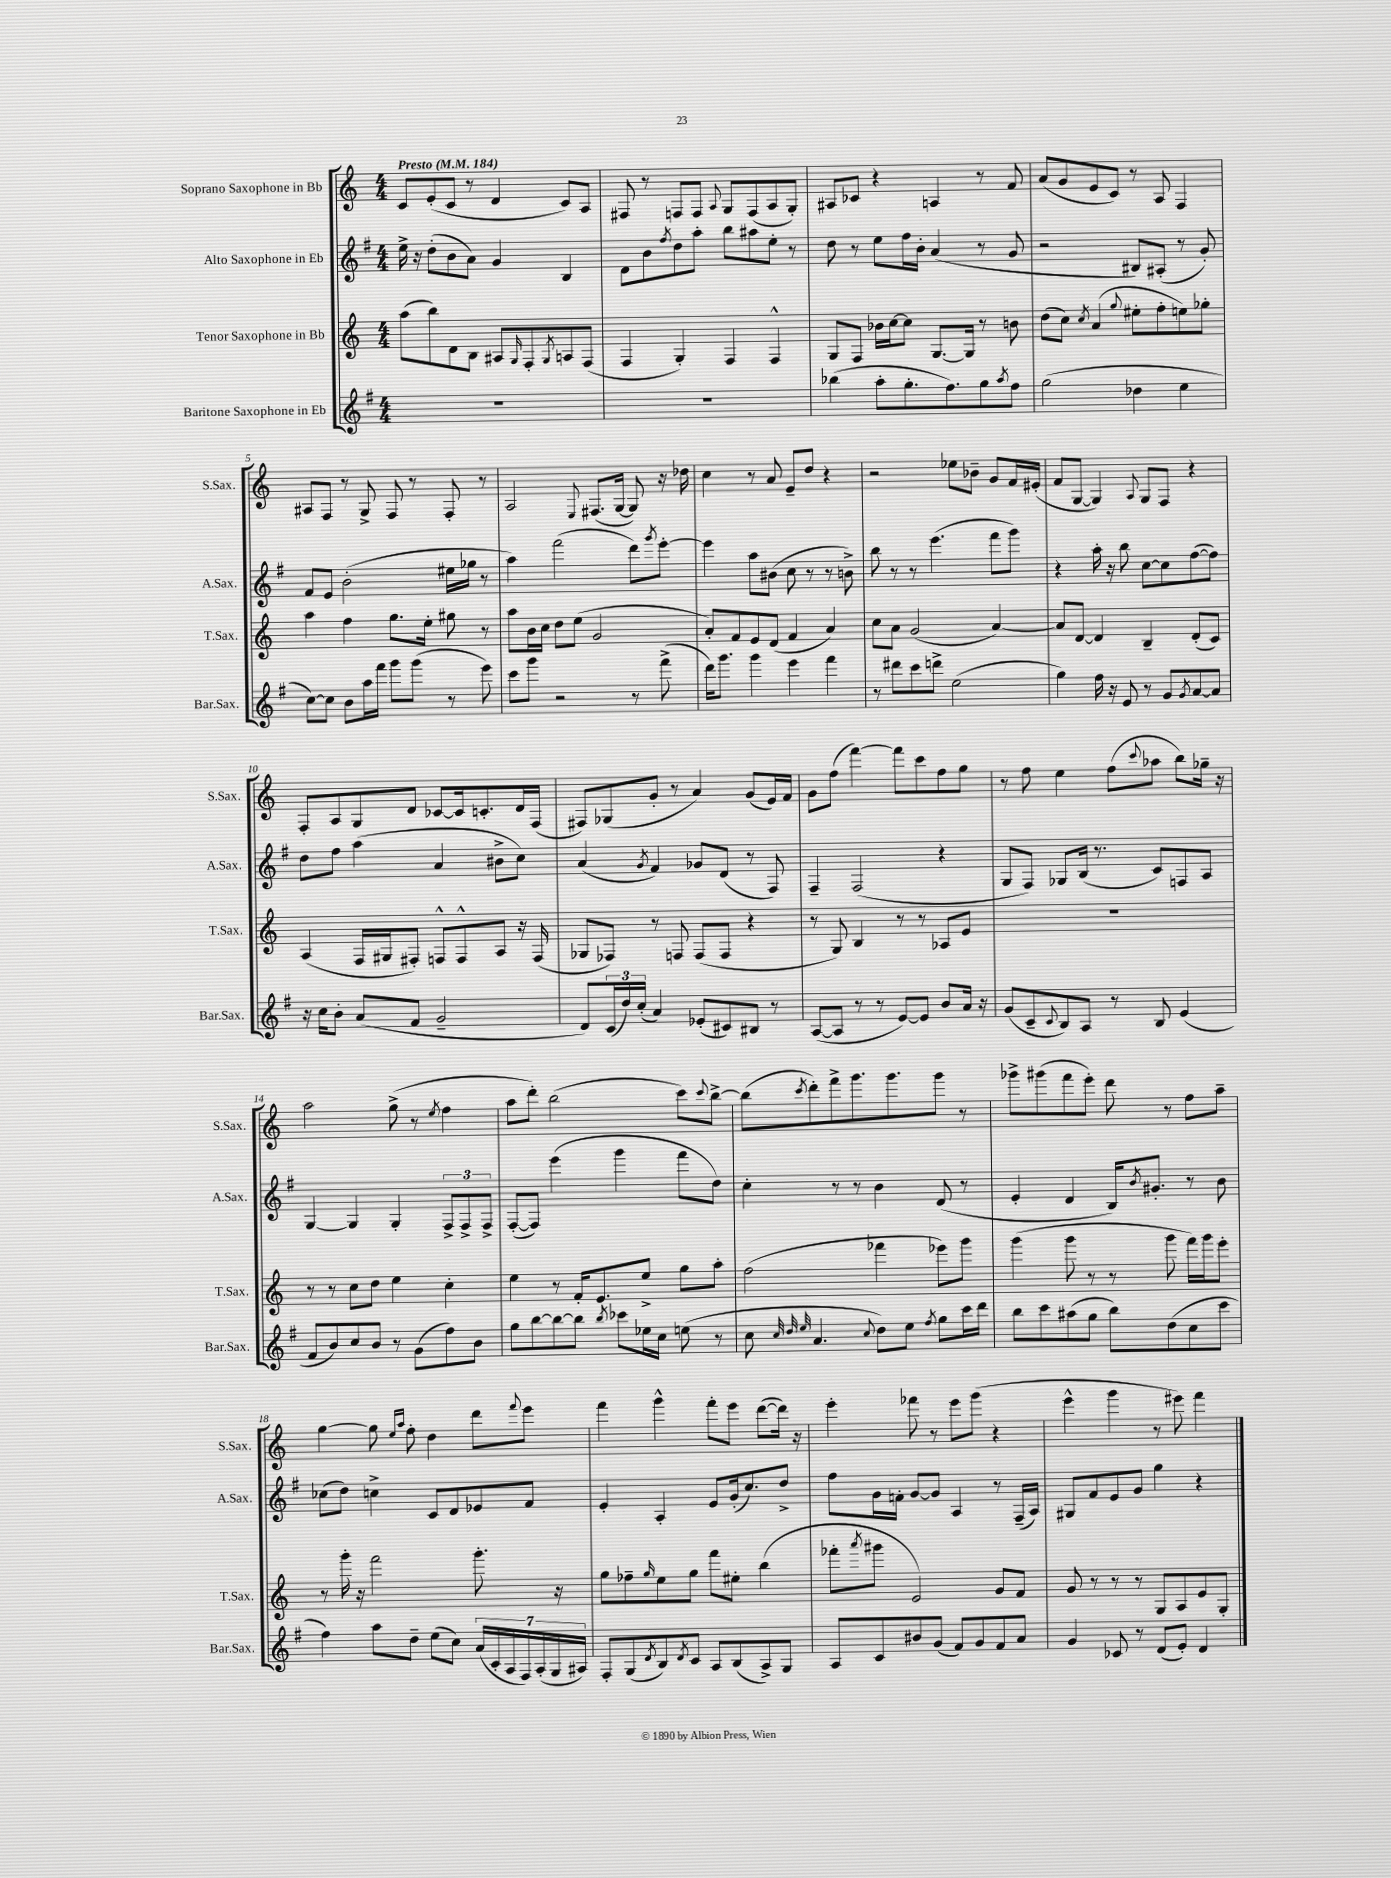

**kern	**kern	**kern	**kern
*part4	*part3	*part2	*part1
*staff4	*staff3	*staff2	*staff1
*I"Baritone Saxophone in Eb	*I"Tenor Saxophone in Bb	*I"Alto Saxophone in Eb	*I"Soprano Saxophone in Bb
*I'Bar.Sax.	*I'T.Sax.	*I'A.Sax.	*I'S.Sax.
*clefG2	*clefG2	*clefG2	*clefG2
*k[f#]	*k[]	*k[f#]	*k[]
*M4/4	*M4/4	*M4/4	*M4/4
*MM184	*MM184	*MM184	*MM184
=1	=1	=1	=1
!	!	!	!LO:TX:a:B:t=Presto
1r	(8aa\L	16ee^\	8c/L
.	.	16r	.
.	8bb\)	(8dd'\L	(8e'/
.	8d\	8b\	8c/J
.	8B\J	8a\J)	8r
.	8A#X/L	4g/	4d/
.	16qqG/	.	.
.	8F'/	.	.
.	8qG/	.	.
.	8An/	4B/	8c/L)
.	(8F/J	.	8A/J
=2	=2	=2	=2
1r	4F/	8d\L	8F#X/
.	.	8b\	8r
.	.	8qff#/	.
.	4G'/)	8dd\	8Fn/L
.	.	8aa'\J	8F/J
.	.	.	8qqA/
.	4F/	8bb\L	8G/L
.	.	8aa#X\	(8F/
.	4F^^/	8ee'\J	8A/
.	.	8r	8G'/J)
=3	=3	=3	=3
(4bb-X\	8G/L	8dd\	8A#X/L
.	8F/J	8r	8c-X/J
8aa'\L	16b-X\LL	8ee\L	4r
.	[16cc\J	.	.
8.gg'\	8cc\J]	16ff#\L	.
.	.	16b'\JJ	.
.	[8.G/L	(4a/	4An/
8.ff#\)	.	.	.
.	16G/Jk]	.	.
8gg\	8r	8r	8r
8qaa/	.	.	.
8ff#\J	8bn\	8g/	8f/
=4	=4	=4	=4
(2gg\	(8dd\L	2r	(8a/L
.	8cc\J)	.	8g/
.	8qcc/	.	.
.	(4a/	.	8e/
.	.	.	8c/J)
.	8qqgg/	.	.
4dd-X\	8ee#X'\L	8B#X/L)	8r
.	8ff'\	(8A#X'/J	8A/
4ee\	8een\)	8r	4F/
.	8gg-X'\J	8g'/)	.
!!LO:LB:g=z
=5	=5	=5	=5
[8cc\L)	4aa\	8f#/L	8A#X/L
8cc\J]	.	8e/J	8F/J
8b\L	4ff\	(2b'\	8r
16aa\L	.	.	8G^/
16fff#\JJ	.	.	.
8ggg\L	8.gg\L	.	8F/
(8ggg\J	.	.	8r
.	16ee'\Jk	.	.
8r	8gg#X\	16ee#X\LL	8F'/
.	.	16gg-X\JJ	.
8eee\)	8r	8r	8r
=6	=6	=6	=6
8ccc\L	8aa\L	4aa\)	2A/
8ggg\J	16b\L	.	.
.	16cc\JJ	.	.
2r	8dd\L	(2fff#\	.
.	(8ee\J	.	.
.	.	.	8qqE/
.	2g/	.	(8.F#X/L
.	.	.	[16G/Jk
8r	.	8ddd\L)	8G/])
.	.	8qggg/	.
(8fff#^\	.	[8eee'\J	16r
.	.	.	16dd-X\
=7	=7	=7	=7
16ddd\KL)	8a'/L)	4eee\]	4cc\
8.ggg\J	.	.	.
.	8f/	.	.
4ggg\	8e/	8aa\L	8r
.	(8d/J	(8b#X\J	8a/
4eee\	4f/	8cc\	8e~/L
.	.	8r	8dd/J
4fff#\	4a/)	8r	4r
.	.	8bn^\)	.
=8	=8	=8	=8
8r	8cc\L	8bb\	2r
8ddd#X\L	8a\J	8r	.
8ccc\	(2g/	8r	.
8dddn^\J	.	(4.eee\	.
(2ee\	.	.	8ee-X\L
.	.	.	8b-X~\J
.	[4a/)	8fff#\L	8g/L
.	.	8ggg\J)	16f/L
.	.	.	(16e#X'/JJ
=9	=9	=9	=9
4gg\)	8a/L]	4r	8f/L
.	[8d/J	.	[8G/J
16ff#\	4d/]	16aa'\	4G/])
16r	.	16r	.
8e/	.	8bb\	.
.	.	.	8qqA/
8r	4B~/	[8cc\L	8G/L
8g/L	.	8cc\]	8F/J
8qg/	.	.	.
[8a/	(8d'/L	([8ff#\	4r
8a/J]	8c/J)	8ff#\J])	.
!!LO:LB:g=z
=10	=10	=10	=10
16r	(4A/	8dd\L	8F'/L
16cc\KL	.	.	.
8b'\J	.	8ff#\J	8A/
(8a/L	16F/LL	(4aa\	8G/
.	16G#X/J	.	.
8f#/J	8F#X'/J)	.	8d/J
2g~/	8Fn^^/L	4a/	[8c-X/L
.	8F^^/	.	16c-/k]
.	.	.	8.cn'/
.	8A/J	8b#X^\L	.
.	16r	8cc\J)	16d/L
.	(16F/	.	(16F/JJ
=11	=11	=11	=11
8d/L)	8G-X/L	(4a/	8F#X/L)
(24c/L	8F-X/J)	.	(8G-X/
24dd/)	.	.	.
(24cc'/JJ	.	.	.
.	.	8qg/	.
4a/)	8r	4f#/)	8g'/J
.	8Fn/	.	8r
(8e-X'/L	(8F/L	8g-X/L	4a/)
8c#X/)	8F/J	(8d/J	.
8B#X/J	4r	8r	(8g/L
8r	.	8F#/)	16e/L)
.	.	.	16f/JJ
=12	=12	=12	=12
([8A/L	8r	4F#~/	8g\L
8A/J]	8G/)	.	(8ff\J
8r	4B/	(2F#/	[4fff\)
8r	.	.	.
[8e/L)	8r	.	8fff\L]
8e/J]	8r	.	8ccc\
8b/L	8A-X/L	4r	8ff\
16a/Jk	8e/J	.	8gg\J
16r	.	.	.
=13	=13	=13	=13
(8g/L	1r	8G/L	8r
8c~/	.	8F#/J)	8ff\
8qqc/	.	.	.
8B/)	.	8G-X/L	4ee\
8A/J	.	(16B/Jk	.
.	.	8.r	.
8r	.	.	(8ff\L
.	.	.	8qqccc/
8B/	.	8c/L)	8aa-X\J
(4e/	.	8Fn/	8bb\L)
.	.	8A/J	16gg-X~\Jk
.	.	.	16r
!!LO:LB:g=z
=14	=14	=14	=14
8f#/L	8r	[4G/	2aa\
8b/)	8r	.	.
8cc/	8cc\L	4G/]	.
8b/J	8dd\J	.	.
8r	4ee\	4G'/	(8gg^\
(8g\L	.	.	8r
.	.	.	8qee/
8ff#\)	4cc'\	12F#^/L	4ff\
.	.	12F#^/	.
8b\J	.	.	.
.	.	12F#^/J	.
=15	=15	=15	=15
8gg\L	4ee\	([8F#'/L	8aa\L
[8bb\	.	8F#/J])	8ddd'\J)
8bb\_	8r	(4eee\	(2bb\
8bb\J]	16f'/KL	.	.
.	8.e/	.	.
8qbb/	.	.	.
8ccc-X\L	.	4ggg\	.
16ee-X\L	8ee^/J	.	.
16cc\JJ	.	.	.
(8een\	8gg\L	8fff#\L	8ccc\L)
.	.	.	8qqccc/
8r	8aa'\J	8dd\J)	[8bb^\J
=16	=16	=16	=16
8cc\	(2ff\	4cc'\	(8bb\L]
32qqcc/	.	.	.
32qqdd/	.	.	.
32qqee/	.	.	8qccc/
4.a/	.	.	8ddd'\)
.	.	8r	8fff^\
.	.	8r	8.ggg\
8qqcc/	.	.	.
8dd\L)	4fff-X\	4b\	.
.	.	.	8.ggg\
8ee\J	.	.	.
8qff#/	.	.	.
8gg\L	8eee-X\L)	(8d/	8ggg\J
16ccc\L	8ggg\J	8r	8r
16ddd\JJ	.	.	.
=17	=17	=17	=17
8bb\L	(4ggg\	4e'/	8ggg-X^\L
8ccc\	.	.	(8ggg#X\
(8aa#X\	8ggg\	4d/	8fff\
8gg\J	8r	.	8eee'\J)
8bb\L)	8r	16B/KL)	8ddd\
.	.	8qb/	.
.	.	8.g#X'/J	.
(8dd\	8ggg\	.	8r
8cc\	16fff\LL)	8r	8ff\L
.	16ggg\J	.	.
8ccc\J	8eee'\J	8b\	8aa~\J
!!LO:LB:g=z
=18	=18	=18	=18
4ff#\)	8r	(8cc-X\L	[4gg\
.	16ggg'\	8dd\J)	.
.	16r	.	.
8aa\L	2fff\	4ccn^\	8gg\]
.	.	.	16qqee/LL
.	.	.	16qqaa/JJ
8dd~\J	.	.	8ff'\
(8ee\L	.	8c/L	4dd\
8cc\J)	.	8d/	.
(28a/LL	8.ggg'\	8e-X/	8ddd\L
28c'/	.	.	.
28A/	.	.	.
28F#/)	.	.	.
.	.	.	8qqfff/
.	.	8f#/J	8eee\J
(28A'/	.	.	.
28G/	.	.	.
.	16r	.	.
28A#X/JJ)	.	.	.
=19	=19	=19	=19
8F#'/L	8gg\L	4e'/	4fff\
(8G/	8ff-X~\	.	.
8qd/	16qqgg/	.	.
8B/)	8ee\	4A'/	4ggg^^\
8qd/	.	.	.
8c/J	8gg\J	.	.
8A/L	8fff\L	8e/L	8fff'\L
(8B/	8ee#X'\J	(16g'/k	8eee\J
.	.	8.cc/)	.
8A^/)	(4bb\	.	([8ddd\L
8G/J	.	8dd^/J	16ddd\Jk])
.	.	.	16r
=20	=20	=20	=20
8A/L	8fff-X'\L	8ff#\L	4eee'\
.	8qaaa/	.	.
8c/	8ggg#X\J	16g\L	.
.	.	16fn'\JJ	.
8b#X/	2e/)	[8g/L	8fff-X\
(8g/J	.	8g/J]	8r
8f#/L)	.	4A/	8eee\L
8g/	.	.	(8ggg\J
8f#/	8g/L	8r	4r
8a/J	8f/J	(16F#~/LL	.
.	.	16A/JJ)	.
=21	=21	=21	=21
4g/	8g/	8G#X/L	4eee^^\
.	8r	8f#/	.
8c-X/	8r	8e/	4ggg\
8r	8r	8g/J	.
(8d/L	8G/L	4gg\	8r
8e'/J)	8A/	.	8eee#X\)
4d/	8e/	4r	4fff\
.	8G'/J	.	.
==	==	==	==
*-	*-	*-	*-
